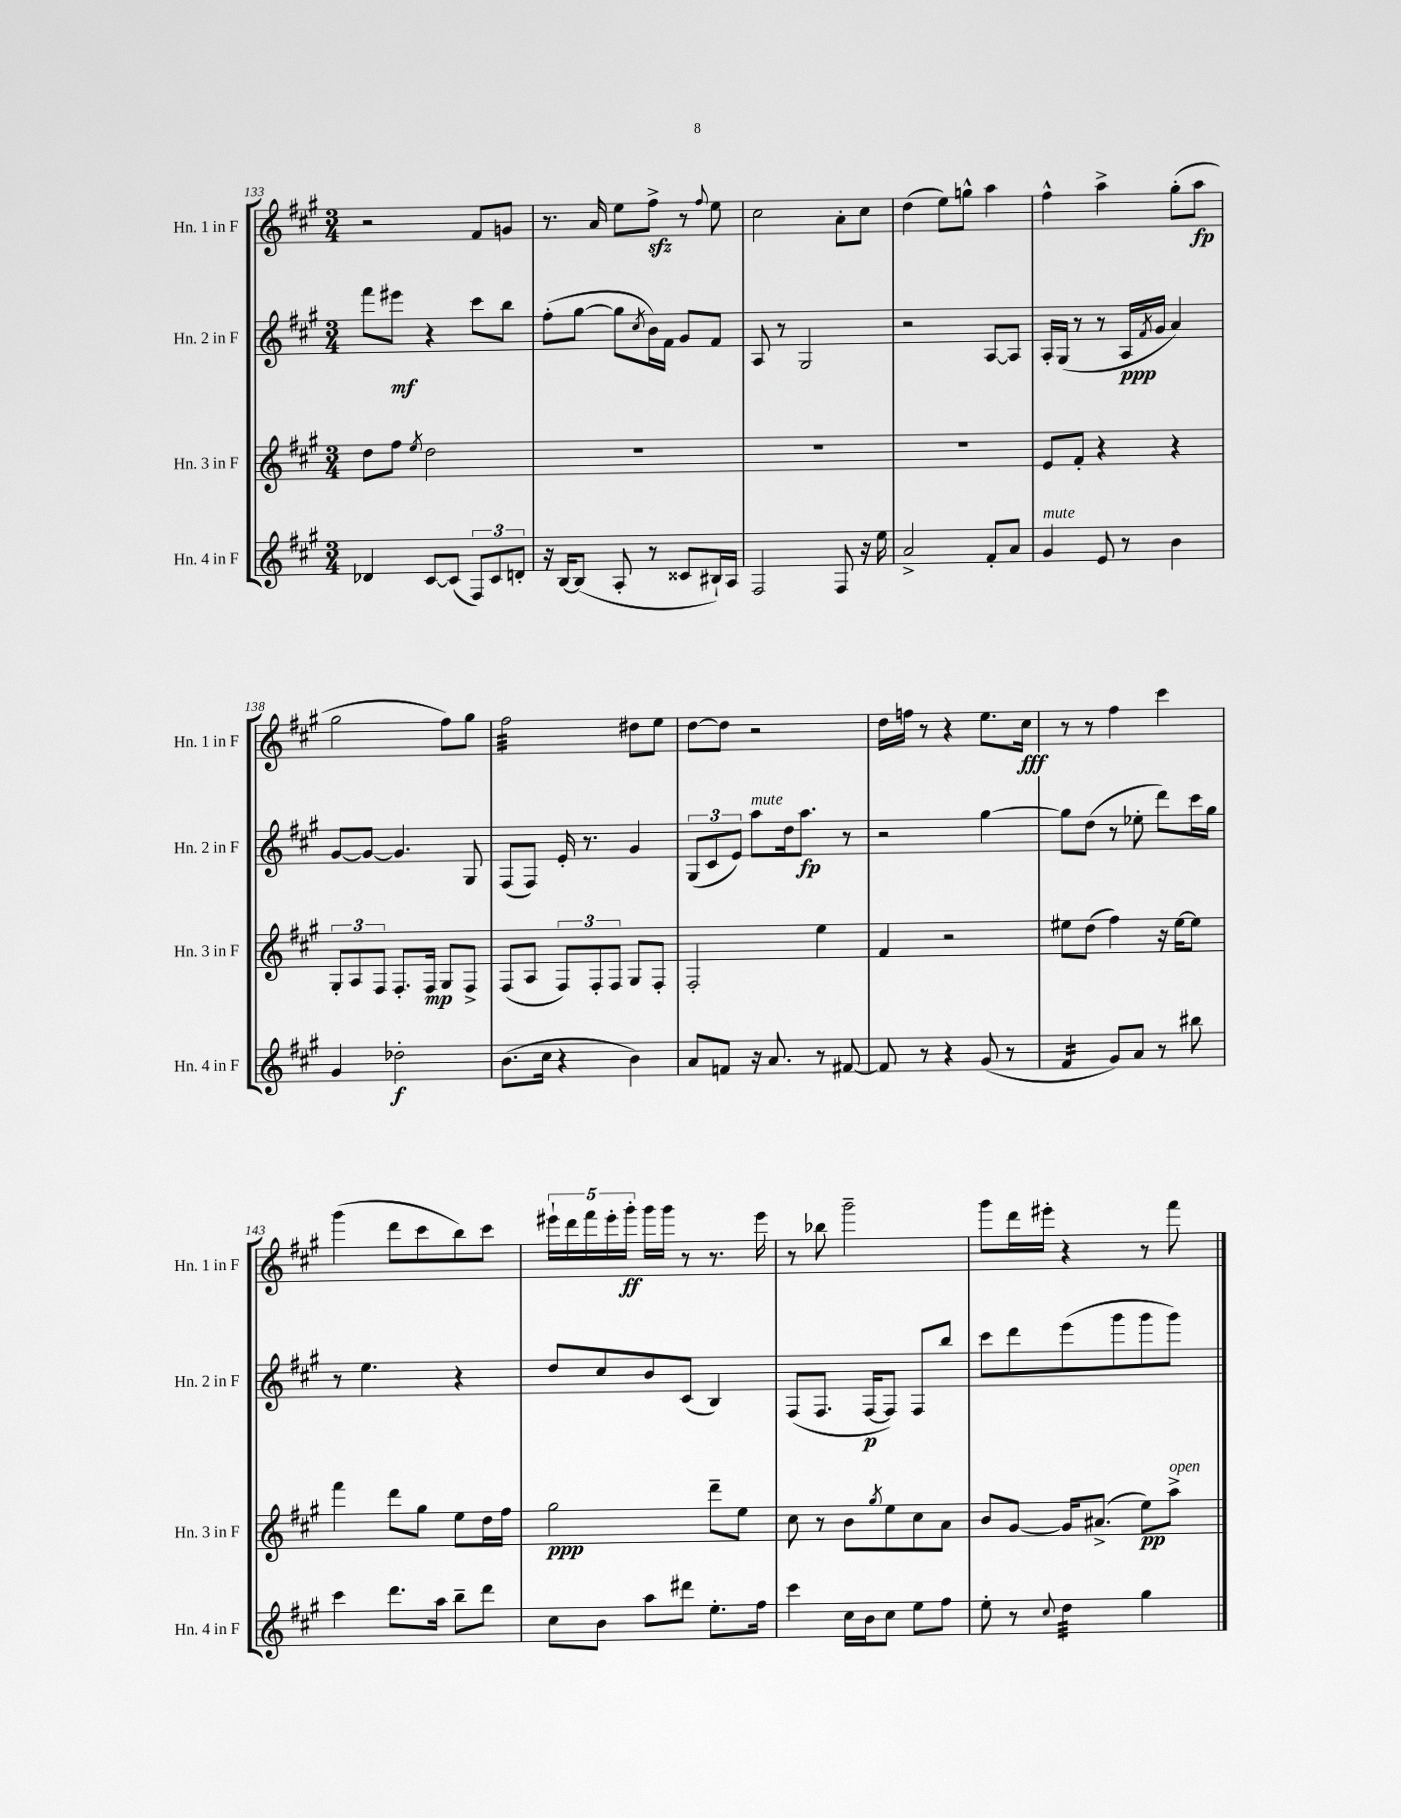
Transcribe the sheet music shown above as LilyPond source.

<<
\new StaffGroup <<
\new Staff = "s0" \with { instrumentName = "Hn. 1 in F" shortInstrumentName = "Hn. 1 in F" } {
    \clef treble \key a \major \numericTimeSignature \time 3/4
    r2 fis'8 g'8 |
    r8. a'16 e''8 fis''8->\sfz r8 \appoggiatura { fis''8 } e''8 |
    cis''2 a'8-. cis''8 |
    d''4( e''8) g''8-^ a''4 |
    fis''4-^ a''4-> gis''8-.( a''8\fp |
    gis''2 fis''8) gis''8 |
    fis''2:32 dis''8 e''8 |
    d''8~ d''8 r2 |
    d''16 f''16 r8 r4 e''8. cis''16\fff |
    r8 r8 fis''4 cis'''4 |
    gis'''4( d'''8 cis'''8 b''8) cis'''8 |
    \tuplet 5/4 { eis'''16-! d'''16 fis'''16 eis'''16-. gis'''16-.\ff } gis'''16 gis'''16 r8 r8. eis'''16 |
    r8 bes''8 gis'''2-- |
    gis'''8 d'''16 eis'''16-. r4 r8 fis'''8 \bar "|." |
}
\new Staff = "s1" \with { instrumentName = "Hn. 2 in F" shortInstrumentName = "Hn. 2 in F" } {
    \clef treble \key a \major \numericTimeSignature \time 3/4
    fis'''8 eis'''8\mf r4 cis'''8 b''8 |
    fis''8-.( gis''8~ gis''8 \acciaccatura { cis''8 } b'16) fis'16 gis'8 fis'8 |
    a8 r8 gis2 |
    r2 a8~ a8 |
    a16-. gis16( r8 r8 a16\ppp \acciaccatura { fis'8 } gis'16 a'4) |
    gis'8~ gis'8~ gis'4. gis8 |
    fis8( fis8) e'16-. r8. gis'4 |
    \tuplet 3/2 { gis8( cis'8 e'8) } a''8^\markup { \italic "mute" } d''16 a''8.\fp r8 |
    r2 gis''4~ |
    gis''8 d''8( r8 ees''8-. d'''8) cis'''16 gis''16 |
    r8 e''4. r4 |
    d''8 cis''8 b'8 cis'8( b4) |
    fis8( fis8. fis16~\p fis8) fis8 b''8 |
    cis'''8 d'''8 e'''8( gis'''8 gis'''8 gis'''8) \bar "|." |
}
\new Staff = "s2" \with { instrumentName = "Hn. 3 in F" shortInstrumentName = "Hn. 3 in F" } {
    \clef treble \key a \major \numericTimeSignature \time 3/4
    d''8 fis''8 \acciaccatura { e''8 } d''2 |
    R2. |
    R2. |
    R2. |
    e'8 fis'8-. r4 r4 |
    \tuplet 3/2 { gis8-. a8 fis8 } fis8.-. fis16\mp gis8 fis8-> |
    fis8( a8 \tuplet 3/2 { fis8) fis8-. fis8 } gis8 fis8-. |
    fis2-. e''4 |
    fis'4 r2 |
    eis''8 d''8( fis''4) r16 eis''16~ eis''8 |
    fis'''4 d'''8 gis''8 e''8 d''16 fis''16 |
    gis''2\ppp d'''8-- e''8 |
    cis''8 r8 b'8 \acciaccatura { gis''8 } e''8 cis''8 a'8 |
    b'8 gis'8~ gis'16 ais'8.->( e''8\pp) a''8->^\markup { \italic "open" } \bar "|." |
}
\new Staff = "s3" \with { instrumentName = "Hn. 4 in F" shortInstrumentName = "Hn. 4 in F" } {
    \clef treble \key a \major \numericTimeSignature \time 3/4
    des'4 cis'8~ cis'8( \tuplet 3/2 { fis8) cis'8 d'8-. } |
    r16 b16~ b8( a8-. r8 cisis'8 bis16-!) a16 |
    fis2 fis8 r16 e''16 |
    a'2-> fis'8-. a'8 |
    gis'4^\markup { \italic "mute" } e'8 r8 b'4 |
    gis'4 des''2-.\f |
    b'8.( cis''16 r4 b'4) |
    a'8 f'8 r16 a'8. r8 fis'8~ |
    fis'8 r8 r4 gis'8( r8 |
    fis'4:16 gis'8) a'8 r8 bis''8 |
    cis'''4 d'''8. a''16 b''8-- d'''8 |
    cis''8 b'8 a''8 dis'''8 e''8.-. fis''16 |
    cis'''4 cis''16 b'16 cis''8 e''8 fis''8 |
    e''8-. r8 \appoggiatura { cis''8 } d''4:32 gis''4 \bar "|." |
}
>>
>>
\layout { \context { \Score currentBarNumber = #133 } }
